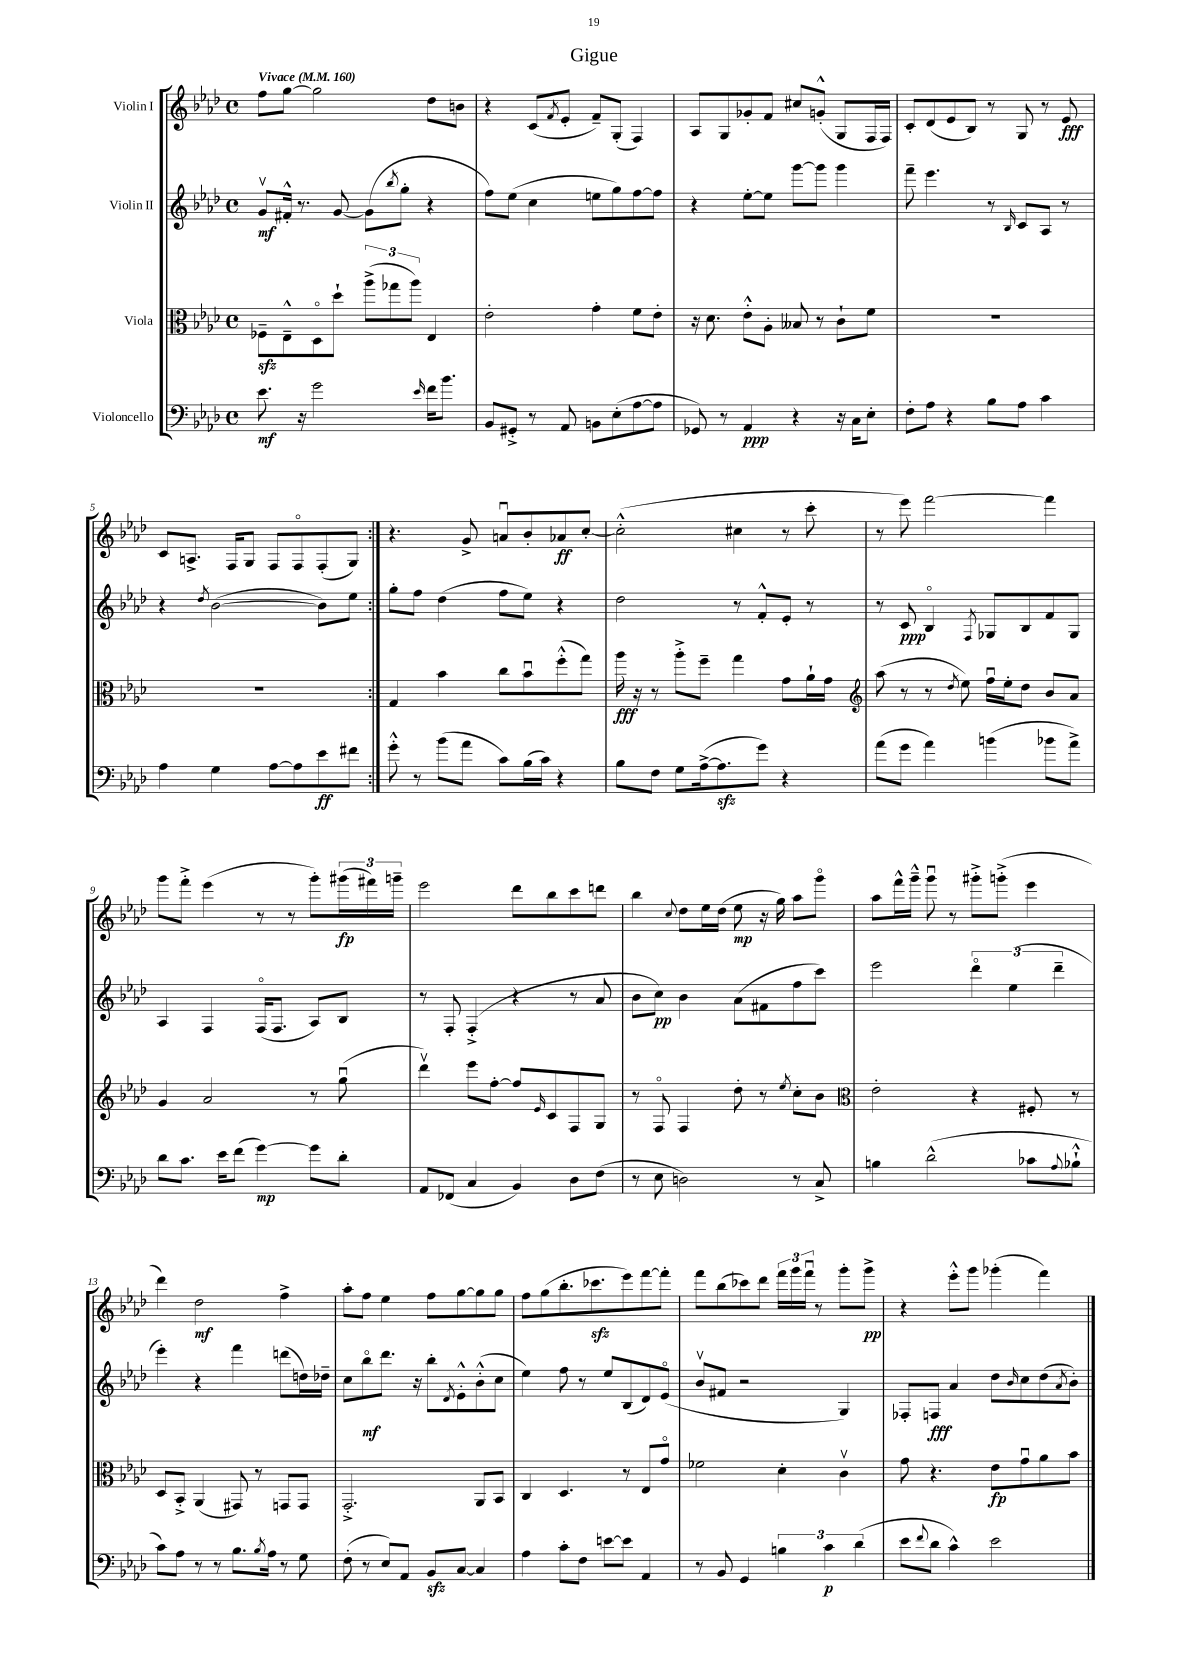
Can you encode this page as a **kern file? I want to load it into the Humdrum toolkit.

**kern	**dynam	**kern	**dynam	**kern	**dynam	**kern	**dynam
*part4	*part4	*part3	*part3	*part2	*part2	*part1	*part1
*staff4	*staff4	*staff3	*staff3	*staff2	*staff2	*staff1	*staff1
*I"Violoncello	*	*I"Viola	*	*I"Violin II	*	*I"Violin I	*
*clefF4	*	*clefC3	*	*clefG2	*	*clefG2	*
*k[b-e-a-d-]	*	*k[b-e-a-d-]	*	*k[b-e-a-d-]	*	*k[b-e-a-d-]	*
*M4/4	*	*M4/4	*	*M4/4	*	*M4/4	*
*met(c)	*	*met(c)	*	*met(c)	*	*met(c)	*
*MM160	*	*MM160	*	*MM160	*	*MM160	*
=1	=1	=1	=1	=1	=1	=1	=1
!	!	!	!	!	!	!LO:TX:a:B:t=Vivace	!
8.e-\	mf	8F-Xzz~\L	.	8gv/L	mf	8ff\L	.
.	.	8E-~^^\	.	16f#X'^^/Jk	.	[8gg\J	.
16r	.	.	.	8.r	.	.	.
2g\	.	8D-\	.	.	.	2gg\]	.
.	.	8dd-`\J	.	[8g/	.	.	.
.	.	(12aa-^\L	.	(8g\L]	.	.	.
.	.	12gg-X\	.	.	.	.	.
.	.	.	.	8qbb-/	.	.	.
.	.	.	.	8gg'\J	.	.	.
.	.	12aa-\J)	.	.	.	.	.
16qqe-/	.	.	.	.	.	.	.
16f\KL	.	4E-/	.	4r	.	8dd-\L	.
8.b-\J	.	.	.	.	.	.	.
.	.	.	.	.	.	8bn\J	.
=2	=2	=2	=2	=2	=2	=2	=2
8BB-/L	.	2e-'\	.	8ff\L)	.	4r	.
8GG#X'^/J	.	.	.	(8ee-\J	.	.	.
8r	.	.	.	4cc\	.	(8c/L	.
.	.	.	.	.	.	8qf/	.
8AA-/	.	.	.	.	.	8e-'/J	.
8BBn\L	.	4g'\	.	8een\L	.	8f~/L)	.
(8E-'\	.	.	.	8gg\)	.	(8G'/J	.
[8A-\	.	8f\L	.	[8ff\	.	4F/)	.
8A-\J]	.	8e-'\J	.	8ff\J]	.	.	.
=3	=3	=3	=3	=3	=3	=3	=3
8GG-X/)	.	16r	.	4r	.	8A-/L	.
.	.	8.d-\	.	.	.	.	.
8r	.	.	.	.	.	8G/	.
4AA-/	ppp	8e-'^^\L	.	[8ee-'\L	.	8g-X'/	.
.	.	8A-'\J	.	8ee-\J]	.	8f/J	.
4r	.	8B--X/	.	[8ggg\L	.	8cc#X/L	.
.	.	8r	.	8ggg\J]	.	(8gn'^^/J	.
16r	.	8c`\L	.	4ggg\	.	8G/L	.
16C\KL	.	.	.	.	.	.	.
8E-'\J	.	8f\J	.	.	.	16F/L	.
.	.	.	.	.	.	16F/JJ)	.
=4	=4	=4	=4	=4	=4	=4	=4
8F'\L	.	1r	.	8fff~\	.	8c'/L	.
8A-\J	.	.	.	4.eee-\	.	(8d-/	.
4r	.	.	.	.	.	8e-/	.
.	.	.	.	.	.	8B-/J)	.
8B-\L	.	.	.	8r	.	8r	.
.	.	.	.	16qqB-/	.	.	.
8A-\J	.	.	.	8c/L	.	8G/	.
4c\	.	.	.	8A-/J	.	8r	.
.	.	.	.	8r	.	8e-/	fff
!!LO:LB:g=z
=5	=5	=5	=5	=5	=5	=5	=5
4A-\	.	1r	.	4r	.	8c/L	.
.	.	.	.	.	.	8.An^/J	.
.	.	.	.	8qdd-/	.	.	.
4G\	.	.	.	([2b-\	.	.	.
.	.	.	.	.	.	16F/KL	.
.	.	.	.	.	.	8G/J	.
[8A-\L	.	.	.	.	.	8F/L	.
8A-\]	.	.	.	.	.	8F/	.
8e-\	ff	.	.	8b-\L])	.	(8F'/	.
8f#X\J	.	.	.	8ee-\J	.	8G/J)	.
=6:|!	=6:|!	=6:|!	=6:|!	=6:|!	=6:|!	=6:|!	=6:|!
8g'^^\	.	4G/	.	8gg'\L	.	4.r	.
8r	.	.	.	8ff\J	.	.	.
(8b-\L	.	4b-\	.	(4dd-\	.	.	.
8a-\J	.	.	.	.	.	8g^/	.
8c\L)	.	8cc\L	.	8ff\L	.	8anu/L	.
(16B-\L	.	8b-u\	.	8ee-\J)	.	8b-'/	.
16c\JJ)	.	.	.	.	.	.	.
4r	.	(8ff'^^\	.	4r	.	8a-X/	ff
.	.	8gg\J)	.	.	.	[8cc'/J	.
=7	=7	=7	=7	=7	=7	=7	=7
8B-\L	.	16aa-\	fff	2dd-\	.	(2cc'^^\]	.
.	.	16r	.	.	.	.	.
8F\J	.	8r	.	.	.	.	.
8G\L	.	8aa-'^\L	.	.	.	.	.
([16A-^\k	.	8ff~\J	.	.	.	.	.
8.A-zz\]	.	.	.	.	.	.	.
.	.	4gg\	.	8r	.	4cc#X\	.
8g\J)	.	.	.	8f'^^/L	.	.	.
4r	.	8g\L	.	8e-'/J	.	8r	.
.	.	16a-`\L	.	8r	.	8ccc'\	.
.	.	16g\JJ	.	.	.	.	.
=8	=8	=8	=8	=8	=8	=8	=8
*	*	*clefG2	*	*	*	*	*
(8a-\L	.	(8aa-\	.	8r	.	8r	.
8g\J	.	8r	.	8c/	ppp	8eee-\)	.
4a-\)	.	8r	.	4B-/	.	[2fff\	.
.	.	8qdd-/	.	.	.	.	.
.	.	8ee-\)	.	.	.	.	.
.	.	.	.	8qF/	.	.	.
(4bn\	.	16ffu\LL	.	8G-X/L	.	.	.
.	.	16ee-'\J	.	.	.	.	.
.	.	8dd-\J	.	8B-/	.	.	.
8b-X\L	.	8b-/L	.	8f/	.	4fff\]	.
8a-^\J)	.	8a-/J	.	8G-/J	.	.	.
!!LO:LB:g=z
=9	=9	=9	=9	=9	=9	=9	=9
8d-\L	.	4g/	.	4A-/	.	8ggg\L	.
8.c\J	.	.	.	.	.	8fff'^\J	.
.	.	2a-/	.	4F/	.	(4eee-\	.
16e-\KL	.	.	.	.	.	.	.
(8f\J	.	.	.	.	.	.	.
[4g\)	mp	.	.	(16F/KL	.	8r	.
.	.	.	.	8.F/J	.	.	.
.	.	.	.	.	.	8r	.
8g\L]	.	8r	.	8A-/L)	.	8ggg'\L)	.
8d-'\J	.	(8ggu\	.	8B-/J	.	(24ggg#X\L	fp
.	.	.	.	.	.	24fff#X\)	.
.	.	.	.	.	.	24gggn~\JJ	.
=10	=10	=10	=10	=10	=10	=10	=10
8AA-/L	.	4ddd-v\)	.	8r	.	2eee-\	.
(8FF-X/J	.	.	.	8F'/	.	.	.
4C/	.	8eee-\L	.	(4F'^/	.	.	.
.	.	[8ff'\J	.	.	.	.	.
4BB-/)	.	8ff/L]	.	4r	.	8ddd-\L	.
.	.	16qqe-/	.	.	.	.	.
.	.	8c/	.	.	.	8bb-\	.
8D-\L	.	8F/	.	8r	.	8ccc\	.
(8F\J	.	8G/J	.	8a-/	.	8dddn\J	.
=11	=11	=11	=11	=11	=11	=11	=11
8r	.	8r	.	8b-\L	.	4bb-\	.
8E-\	.	8F/	.	8cc\J)	pp	.	.
.	.	.	.	.	.	8qqcc/	.
2Dn\)	.	4F/	.	4b-\	.	8dd-\L	.
.	.	.	.	.	.	16ee-\L	.
.	.	.	.	.	.	(16dd-\JJ	.
.	.	8dd-'\	.	(8a-\L	.	8ee-\	mp
.	.	8r	.	8f#X\	.	16r	.
.	.	.	.	.	.	16gg\)	.
.	.	8qee-/	.	.	.	.	.
8r	.	8cc'\L	.	8ff\	.	8aa-\L	.
8C^/	.	8b-\J	.	8ccc\J)	.	8ggg\J	.
=12	=12	=12	=12	=12	=12	=12	=12
*	*	*clefC3	*	*	*	*	*
4Bn\	.	2e-'\	.	2eee-\	.	8aa-\L	.
.	.	.	.	.	.	16fff^^\L	.
.	.	.	.	.	.	16ggg~^^\JJ	.
(2d-^^\	.	.	.	.	.	8gggu\	.
.	.	.	.	.	.	8r	.
.	.	4r	.	6ddd-\	.	8ggg#X'^\L	.
.	.	.	.	.	.	(8gggn'^\J	.
.	.	.	.	(6ee-\	.	.	.
8c-X\L	.	8F#X'/	.	.	.	4eee-\	.
.	.	.	.	6ddd-~\	.	.	.
8qqA-/	.	.	.	.	.	.	.
8B-X`^^\J	.	8r	.	.	.	.	.
!!LO:LB:g=z
=13	=13	=13	=13	=13	=13	=13	=13
8c\L)	.	8D-/L	.	4eee-'\)	.	4ddd-\)	.
8A-\J	.	8BB-'^/J	.	.	.	.	.
8r	.	(4AA-/	.	4r	.	2dd-\	mf
8r	.	.	.	.	.	.	.
8.B-\L	.	8GG#X/)	.	4fff\	.	.	.
.	.	8r	.	.	.	.	.
8qB-/	.	.	.	.	.	.	.
16A-\Jk	.	.	.	.	.	.	.
8r	.	8GGn/L	.	(8dddn\L	.	4ff^\	.
8G\	.	8GG/J	.	16ddn\L)	.	.	.
.	.	.	.	16dd-X~\JJ	.	.	.
=14	=14	=14	=14	=14	=14	=14	=14
(8F'\	.	2.GG'^/	.	8cc\L	.	8aa-'\L	.
8r	.	.	.	8bb-\	mf	8ff\J	.
8E-/L)	.	.	.	8.ddd-\J	.	4ee-\	.
8AA-/J	.	.	.	.	.	.	.
.	.	.	.	16r	.	.	.
8BB-zz/L	.	.	.	8bb-'\L	.	8ff\L	.
.	.	.	.	8qd-/	.	.	.
[8C/J	.	.	.	8e-'^^\	.	[8gg\	.
4C/]	.	8AA-/L	.	(8b-'^^\	.	8gg\]	.
.	.	8BB-/J	.	8cc\J	.	8gg\J	.
=15	=15	=15	=15	=15	=15	=15	=15
4A-\	.	4C/	.	4ee-\)	.	8ff\L	.
.	.	.	.	.	.	(8gg\	.
8c'\L	.	4.D-/	.	8ff\	.	8.bb-'\	.
8F\J	.	.	.	8r	.	.	.
.	.	.	.	.	.	8.ccc-Xzz\	.
[8en\L	.	.	.	8ee-/L	.	.	.
8e\J]	.	8r	.	(8B-/	.	8eee-\)	.
4AA-/	.	8E-/L	.	8d-/)	.	[8fff\	.
.	.	8g/J	.	(8e-/J	.	8fff'\J]	.
=16	=16	=16	=16	=16	=16	=16	=16
8r	.	2f-X\	.	8b-v/L	.	8fff\L	.
8BB-/	.	.	.	8f#X/J	.	(8bb-\	.
4GG/	.	.	.	2r	.	8ccc-X\)	.
.	.	.	.	.	.	8ddd-\J	.
6Bn\	.	4d-'\	.	.	.	24fff\LL	.
.	.	.	.	.	.	24ggg\	.
.	.	.	.	.	.	24fffu\JJ	.
.	.	.	.	.	.	8r	.
6c\	p	.	.	.	.	.	.
.	.	4cv\	.	4G/)	.	8ggg'\L	.
(6d-\	.	.	.	.	.	.	.
.	.	.	.	.	.	8ggg^\J	pp
=17	=17	=17	=17	=17	=17	=17	=17
8e-\L	.	8g\	.	8F-X'/L	.	4r	.
8qqf/	.	.	.	.	.	.	.
8d-\J	.	4.r	.	8Fn/J	fff	.	.
4c^^\)	.	.	.	4a-/	.	8eee-'^^\L	.
.	.	.	.	.	.	8ggg\J	.
2e-\	.	8e-\L	fp	8dd-\L	.	(4ggg-X'\	.
.	.	.	.	16qqb-/	.	.	.
.	.	8gu\	.	8cc\	.	.	.
.	.	8a-\	.	(8dd-\	.	4fff\)	.
.	.	.	.	8qa-/	.	.	.
.	.	8b-\J	.	8b-'\J)	.	.	.
==	==	==	==	==	==	==	==
*-	*-	*-	*-	*-	*-	*-	*-
